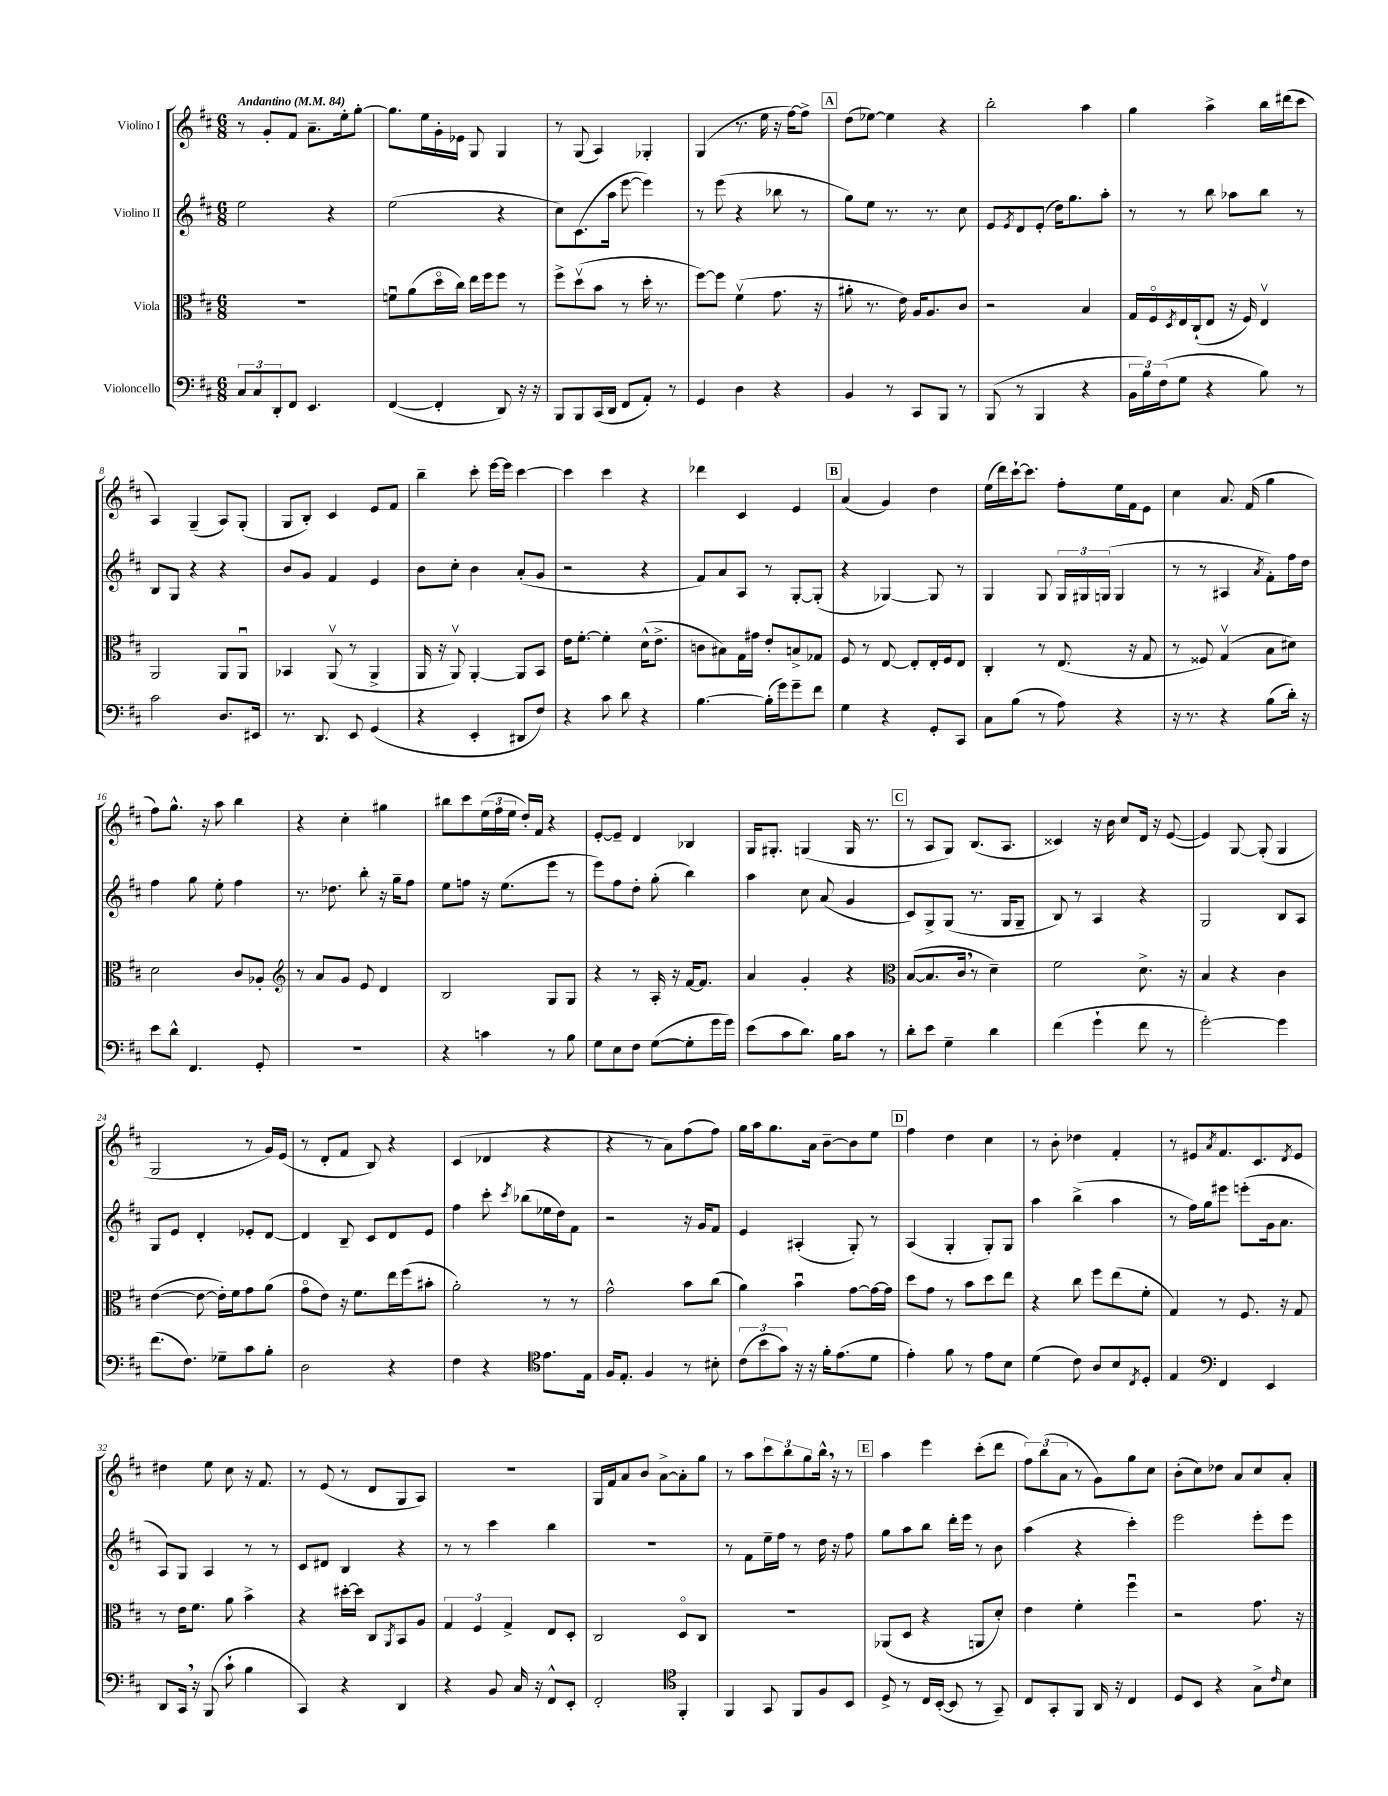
<<
\new StaffGroup <<
\new Staff = "s0" \with { instrumentName = "Violino I" } {
    \clef treble \key d \major \numericTimeSignature \time 6/8 \tempo "Andantino" 4 = 84
    r8 g'8-. fis'8 a'8.-- e''16-. g''8~-. |
    g''8. e''16 g'16-. ees'16 g8 g4 |
    r8 g8( a4) ges4-. |
    g4( r8. e''16 r16 fis''16~) fis''8-> |
    \mark \markup { \box "A" } d''8( ees''8~) ees''4 r4 |
    b''2-. a''4 |
    g''4 a''4-> b''16 dis'''16( cis'''8 |
    a4) g4--( a8) g8-.( |
    g8 b8-.) cis'4 e'8 fis'8 |
    b''4-- cis'''8-. e'''16~ e'''16 cis'''4~ |
    cis'''4 cis'''4 r4 |
    des'''4 cis'4 e'4 |
    \mark \markup { \box "B" } a'4( g'4) d''4 |
    e''16( d'''16) cis'''16~-! cis'''8. fis''8-. e''16 fis'16 e'8 |
    cis''4 a'8. fis'16( g''4 |
    fis''8) g''8.-^ r16 a''8 b''4 |
    r4 cis''4-. gis''4 |
    bis''8 cis'''8 \tuplet 3/2 { e''16( fis''16 e''16 } d''16-.) fis'16 r4 |
    e'8~-. e'8-- d'4 bes4 |
    g16 gis8.-. g4( g16 r8. |
    \mark \markup { \box "C" } r8 a8 g8) b8.( a8. |
    cisis'4) r16 b'16 cis''8 d'16 r16 e'8~( |
    e'4) g8~ g8-.( g4 |
    g2 r8 g'16) e'16( |
    r8 d'8-. fis'8 b8) r4 |
    cis'4( des'4 r4 |
    r4 r8 a'8) fis''8( fis''8) |
    g''16 a''16 g''8. a'16 b'8~-- b'8 e''8 |
    \mark \markup { \box "D" } fis''4 d''4 cis''4 |
    r8 b'8-. des''4 fis'4-. |
    r8 eis'8 \acciaccatura { a'8 } fis'8. cis'8. \acciaccatura { d'8 } eis'8 |
    dis''4 e''8 cis''8 r16 fis'8. |
    r8 e'8( r8 d'8 g8 a8) |
    R2. |
    g16 fis'16 a'8 b'8 a'8~-> a'8-. g''8 |
    r8 a''8 \tuplet 3/2 { cis'''8 b''8 g''8 } b''16-^ \breathe r16 r8 |
    \mark \markup { \box "E" } a''4 e'''4 cis'''8-.( d'''8 |
    \tuplet 3/2 { fis''8) b''8( a'8 } r8 g'8) g''8 cis''8 |
    b'8-.( cis''8) des''8 a'8 cis''8 a'8-. \bar "|." |
}
\new Staff = "s1" \with { instrumentName = "Violino II" } {
    \clef treble \key d \major \numericTimeSignature \time 6/8
    e''2 r4 |
    e''2( r4 |
    cis''8) cis'8.( a''16 e'''8~ e'''4) |
    r8 e'''8( r4 bes''8 r8 |
    \mark \markup { \box "A" } g''8) e''8 r8. r8. cis''8 |
    e'8 \acciaccatura { e'8 } d'8 e'8-.( d''16) g''8. a''8-. |
    r8 r8 b''8 aes''8 b''8 r8 |
    b8 g8 r4 r4 |
    b'8 g'8 fis'4 e'4 |
    b'8 cis''8-. b'4 a'8-.( g'8 |
    r2 r4 |
    fis'8) a'8 a8 r8 g8~-. g8-.( |
    \mark \markup { \box "B" } r4 ges4~) ges8 r8 |
    g4 g8 \tuplet 3/2 { g16 gis16 g16( } g4 |
    r8 r8 ais4 \acciaccatura { a'8 } fis'8-.) fis''16 d''16 |
    fis''4 g''8 e''8-. fis''4 |
    r8. des''8. b''8-. r16 g''16-- fis''8 |
    e''8 f''8 r16 e''8.( e'''8 r8 |
    e'''8) fis''8 d''8-. g''8-.( b''4) |
    a''4 cis''8 a'8( g'4 |
    \mark \markup { \box "C" } cis'8) g8-> g8( r8. g16 g8-- |
    b8) r8 a4 r4 |
    g2 b8 a8 |
    g8 e'8 d'4-. ees'8-. d'8~ |
    d'4 b8-- cis'8 d'8 e'8 |
    fis''4 cis'''8-. \acciaccatura { cis'''8 } bes''8( ees''16 d''16) fis'8 |
    r2 r16 g'16 fis'8 |
    e'4 ais4-.( g8-.) r8 |
    \mark \markup { \box "D" } a4( g4-. g8-.) g8 |
    a''4 b''4->( a''4 |
    r8 fis''16) g''16 eis'''8 e'''8-.( g'16 a'8. |
    a8) g8 a4 r8 r8 |
    cis'8 dis'8 b4 r4 |
    r8 r8 cis'''4 b''4 |
    R2. |
    r8 fis'8 e''16-- fis''16 r8 d''16 r16 fis''8 |
    \mark \markup { \box "E" } g''8 a''8 b''8 d'''16-. e'''16 r8 b'8 |
    a''4( r4 cis'''4-.) |
    e'''2 e'''8-. e'''8 \bar "|." |
}
\new Staff = "s2" \with { instrumentName = "Viola" } {
    \clef alto \key d \major \numericTimeSignature \time 6/8
    R2. |
    f'8\downbow a'8( d''16\flageolet cis''16) e''16 fis''16 fis''8 r8 |
    fis''8-> d''8\upbow( b'8 r8 d''16-. r8. |
    fis''8~) fis''8 fis'4\upbow( g'8. r16 |
    \mark \markup { \box "A" } ais'8-. r8. e'16) a16 a8. cis'8 |
    r2 b4 |
    g16 fis16\flageolet \acciaccatura { d8 } e16 cis16-!( e8 r16 fis16) e4\upbow |
    a,2 a,8 a,8\downbow |
    bes,4 a,8\upbow( r8 a,4-> |
    a,16 r16 a,8\upbow) a,4~-. a,8 b,8 |
    e'16 fis'8.~-. fis'4-. d'16-^( e'8.-> |
    c'8 bis8) g16 gis'16 e'8-. b8-> ges8 |
    \mark \markup { \box "B" } fis8 r8 e8~ e8-. e16-. fis16 e8 |
    cis4-. r8 e8.( r16 g8 |
    r8 fisis8) g4\upbow( b8 dis'8) |
    d'2 cis'8 aes8-. |
    \clef treble r8 a'8 g'8 e'8 d'4 |
    b2 g8 g8 |
    r4 r8 a16-. r16 fis'16~ fis'8. |
    a'4 g'4-. r4 |
    \mark \markup { \box "C" } \clef alto b8~( b8. cis'16 \breathe r8 d'4--) |
    fis'2 d'8.-> r16 |
    b4 r4 cis'4 |
    e'4~( e'8~ e'16-.) fis'16 g'8 a'8( |
    g'8\flageolet e'8) r16 fis'8. e''16 fis''16( bis'8-. |
    a'2-.) r8 r8 |
    g'2-^ b'8 cis''8( |
    a'4) b'4\downbow g'8~ g'16~ g'16 |
    \mark \markup { \box "D" } d''8 g'8 r8 b'8 d''8 e''8 |
    r4 cis''8 fis''8 e''8( fis'8-. |
    g4) r8 fis8. r16 g8 |
    r8 e'16 fis'8. a'8 b'4-> |
    r4 dis''16~-. dis''16 cis8 \acciaccatura { a,8 } b,8 a8 |
    \tuplet 3/2 { g4 fis4 g4-> } e8 d8-. |
    cis2 d8\flageolet cis8 |
    r2. |
    \mark \markup { \box "E" } aes,8( d8 r4 a,8 d'8-.) |
    e'4 fis'4-. fis''4\downbow |
    r2 g'8. r16 \bar "|." |
}
\new Staff = "s3" \with { instrumentName = "Violoncello" } {
    \clef bass \key d \major \numericTimeSignature \time 6/8
    \tuplet 3/2 { cis8 cis8 d,8-. } fis,8 e,4. |
    fis,4~( fis,4-. d,8) r16 r16 |
    b,,8 b,,8 cis,16( d,16 fis,8 a,8-.) r8 |
    g,4 d4 r4 |
    \mark \markup { \box "A" } b,4 r8 cis,8 b,,8 r8 |
    b,,8( r8 b,,4 r4 |
    \tuplet 3/2 { b,16 b16) fis16( } g8 r4 b8) r8 |
    cis'2 d8. eis,16 |
    r8. d,8. e,8 g,4( |
    r4 e,4-. dis,8 fis8) |
    r4 cis'8 d'8 r4 |
    b4.~ b16-.( g'16) g'8-- fis'8 |
    \mark \markup { \box "B" } g4 r4 g,8-. cis,8 |
    cis8 b8( r8 a8) r4 |
    r16 r8. r4 b8( d'16-.) r16 |
    e'8 d'8-^ fis,4. g,8-. |
    R2. |
    r4 c'4 r8 b8 |
    g8 e8 fis8 g8~( g8-. g'16 g'16) |
    e'8( cis'8 d'8.) b16 cis'8 r8 |
    \mark \markup { \box "C" } d'8-. e'8 g4-- d'4 |
    fis'4( g'4-! fis'8 r8 |
    g'2~-.) g'4 |
    fis'8.( fis8.) ges8-- cis'8 b8-. |
    d2 r4 |
    fis4 r4 \clef tenor e'8. e16 |
    fis16 e8.-. fis4 r8 bis8-. |
    \tuplet 3/2 { cis'8( b'8 g'8) } r16 r16 fis'16-. e'8.( d'8 |
    \mark \markup { \box "D" } e'4-.) fis'8 r8 e'8 b8 |
    d'4( cis'8) a8 b8 \acciaccatura { cis8 } d8-. |
    e4 \clef bass fis,4 e,4 |
    d,8 cis,16 \breathe r16 b,,8( cis'8-! b4 |
    cis,4) r4 d,4 |
    r4 b,8 cis16 r16 fis,8-^ e,8-. |
    fis,2-. \clef tenor fis,4-. |
    fis,4 g,8 fis,8 fis8 b,8 |
    \mark \markup { \box "E" } d8-> r8 cis16 b,16~-.( b,8 r8 g,8--) |
    cis8 g,8-. fis,8 a,16 r16 cis4 |
    d8 b,8 r4 g8-> \grace { cis'16 } b8 \bar "|." |
}
>>
>>
